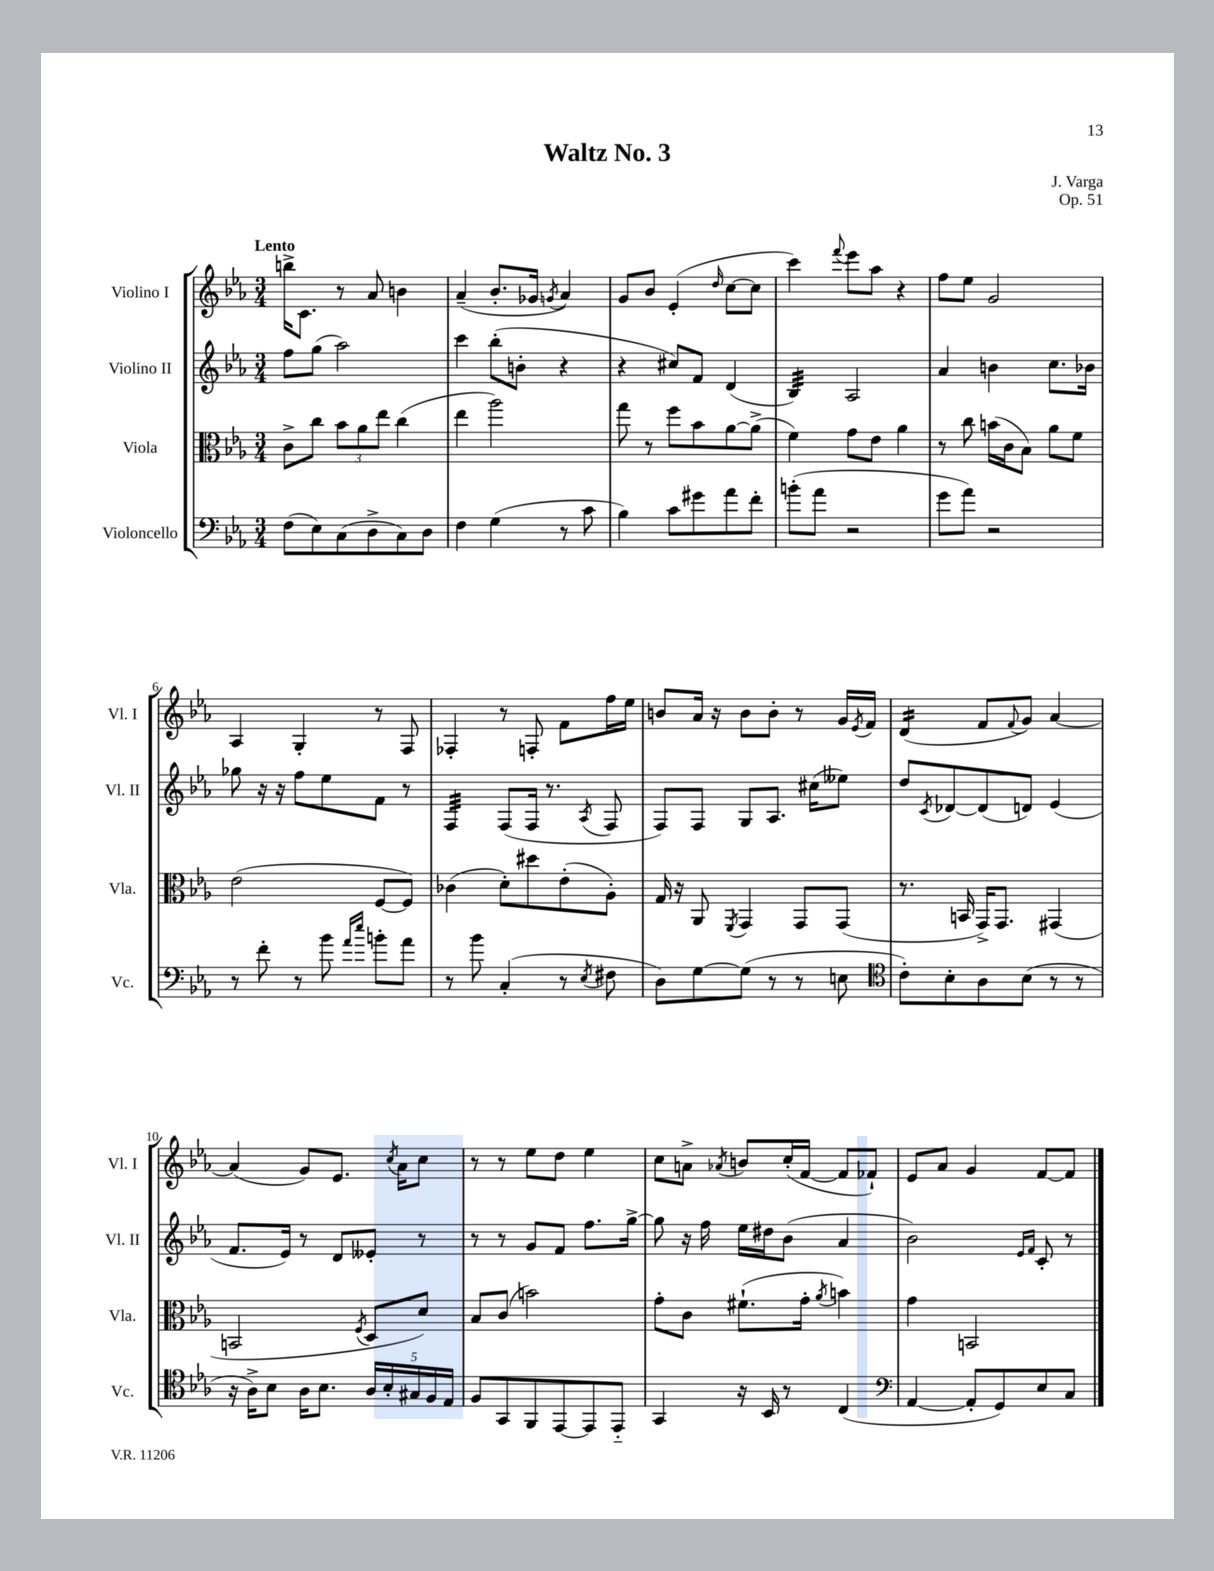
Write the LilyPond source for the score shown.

\header { title = "Waltz No. 3" composer = "J. Varga" opus = "Op. 51" }
<<
\new StaffGroup <<
\new Staff = "s0" \with { instrumentName = "Violino I" shortInstrumentName = "Vl. I" } {
    \clef treble \key ees \major \numericTimeSignature \time 3/4 \tempo "Lento"
    b''16-> c'8. r8 aes'8 b'4 |
    aes'4--( bes'8.-. ges'16 \acciaccatura { g'8 } aes'4) |
    g'8 bes'8 ees'4-.( \grace { d''16 } c''8~ c''8 |
    c'''4) \appoggiatura { f'''8 } ees'''8 aes''8 r4 |
    f''8 ees''8 g'2 |
    aes4 g4-. r8 f8 |
    fes4-. r8 f8-. f'8 f''16 ees''16 |
    b'8 aes'16 r16 b'8 b'8-. r8 g'16 \acciaccatura { ees'8 } f'16 |
    d'4:16( f'8 \appoggiatura { f'8 } g'8) aes'4~ |
    aes'4( g'8) ees'8. \acciaccatura { c''8 } aes'16 c''8 |
    r8 r8 ees''8 d''8 ees''4 |
    c''8 a'8-> \acciaccatura { aes'8 } b'8 c''16-.( f'16~ f'8 fes'8-!) |
    ees'8 aes'8 g'4 f'8~ f'8 \bar "|." |
}
\new Staff = "s1" \with { instrumentName = "Violino II" shortInstrumentName = "Vl. II" } {
    \clef treble \key ees \major \numericTimeSignature \time 3/4
    f''8 g''8( aes''2) |
    c'''4 bes''8-.( b'8-. r4 |
    r4 cis''8) f'8 d'4( |
    bes4:32) aes2 |
    aes'4 b'4 c''8. bes'16 |
    ges''8 r16 r16 f''8 ees''8 f'8 r8 |
    f4:32 f8( f16 r8. \acciaccatura { aes8 } f8 |
    f8) f8 g8 aes8. cis''16( eeses''8) |
    d''8 \acciaccatura { c'8 } des'8~ des'8( d'8) ees'4( |
    f'8. ees'16) r8 d'8 eeses'8-. r8 |
    r8 r8 g'8 f'8 f''8. g''16~-> |
    g''8 r16 f''16 ees''16 dis''16 bes'8( aes'4 |
    bes'2) \grace { ees'16 f'16 } c'8-. r8 \bar "|." |
}
\new Staff = "s2" \with { instrumentName = "Viola" shortInstrumentName = "Vla." } {
    \clef alto \key ees \major \numericTimeSignature \time 3/4
    c'8-> c''8 \tuplet 3/2 { bes'8 aes'8 ees''8 } c''4( |
    ees''4 aes''2) |
    g''8 r8 f''8 bes'8 aes'8~ aes'8->( |
    f'4) g'8 ees'8 aes'4 |
    r8 c''8 b'16( c'16 bes8) aes'8 f'8 |
    ees'2( f8~ f8) |
    ces'4( d'8-.) dis''8 ees'8-.( aes8-.) |
    g16 r16 aes,8 \acciaccatura { f,8 } g,4 g,8 g,8( |
    r8. b,16 g,16->) g,8. gis,4( |
    b,2 \acciaccatura { f8 } d8 d'8) |
    bes8 c'8( b'2) |
    g'8-. c'8 fis'8.-!( g'16-. \acciaccatura { aes'8 } b'4) |
    g'4 b,2 \bar "|." |
}
\new Staff = "s3" \with { instrumentName = "Violoncello" shortInstrumentName = "Vc." } {
    \clef bass \key ees \major \numericTimeSignature \time 3/4
    f8( ees8) c8( d8-> c8) d8 |
    f4 g4( r8 c'8 |
    bes4) c'8 gis'8 aes'8 f'8-. |
    b'8-.( aes'8 r2 |
    g'8 aes'8) r2 |
    r8 f'8-. r8 bes'8 \grace { aes'16 ees''16 } b'8-. aes'8 |
    r8 bes'8 c4-.( r8 \acciaccatura { ees8 } fis8 |
    d8) g8~ g8( r8 r8 e8 |
    \clef tenor c'8-.) bes8-. aes8 bes8( r8 r8 |
    r16 aes16->) bes8 aes16 bes8. \tuplet 5/4 { aes16 bes16-. gis16 f16 ees16 } |
    f8 g,8 f,8 ees,8~ ees,8 ees,8-_ |
    g,4 r16 bes,16 r8 c4( |
    \clef bass aes,4~ aes,8-. g,8) ees8 c8 \bar "|." |
}
>>
>>
